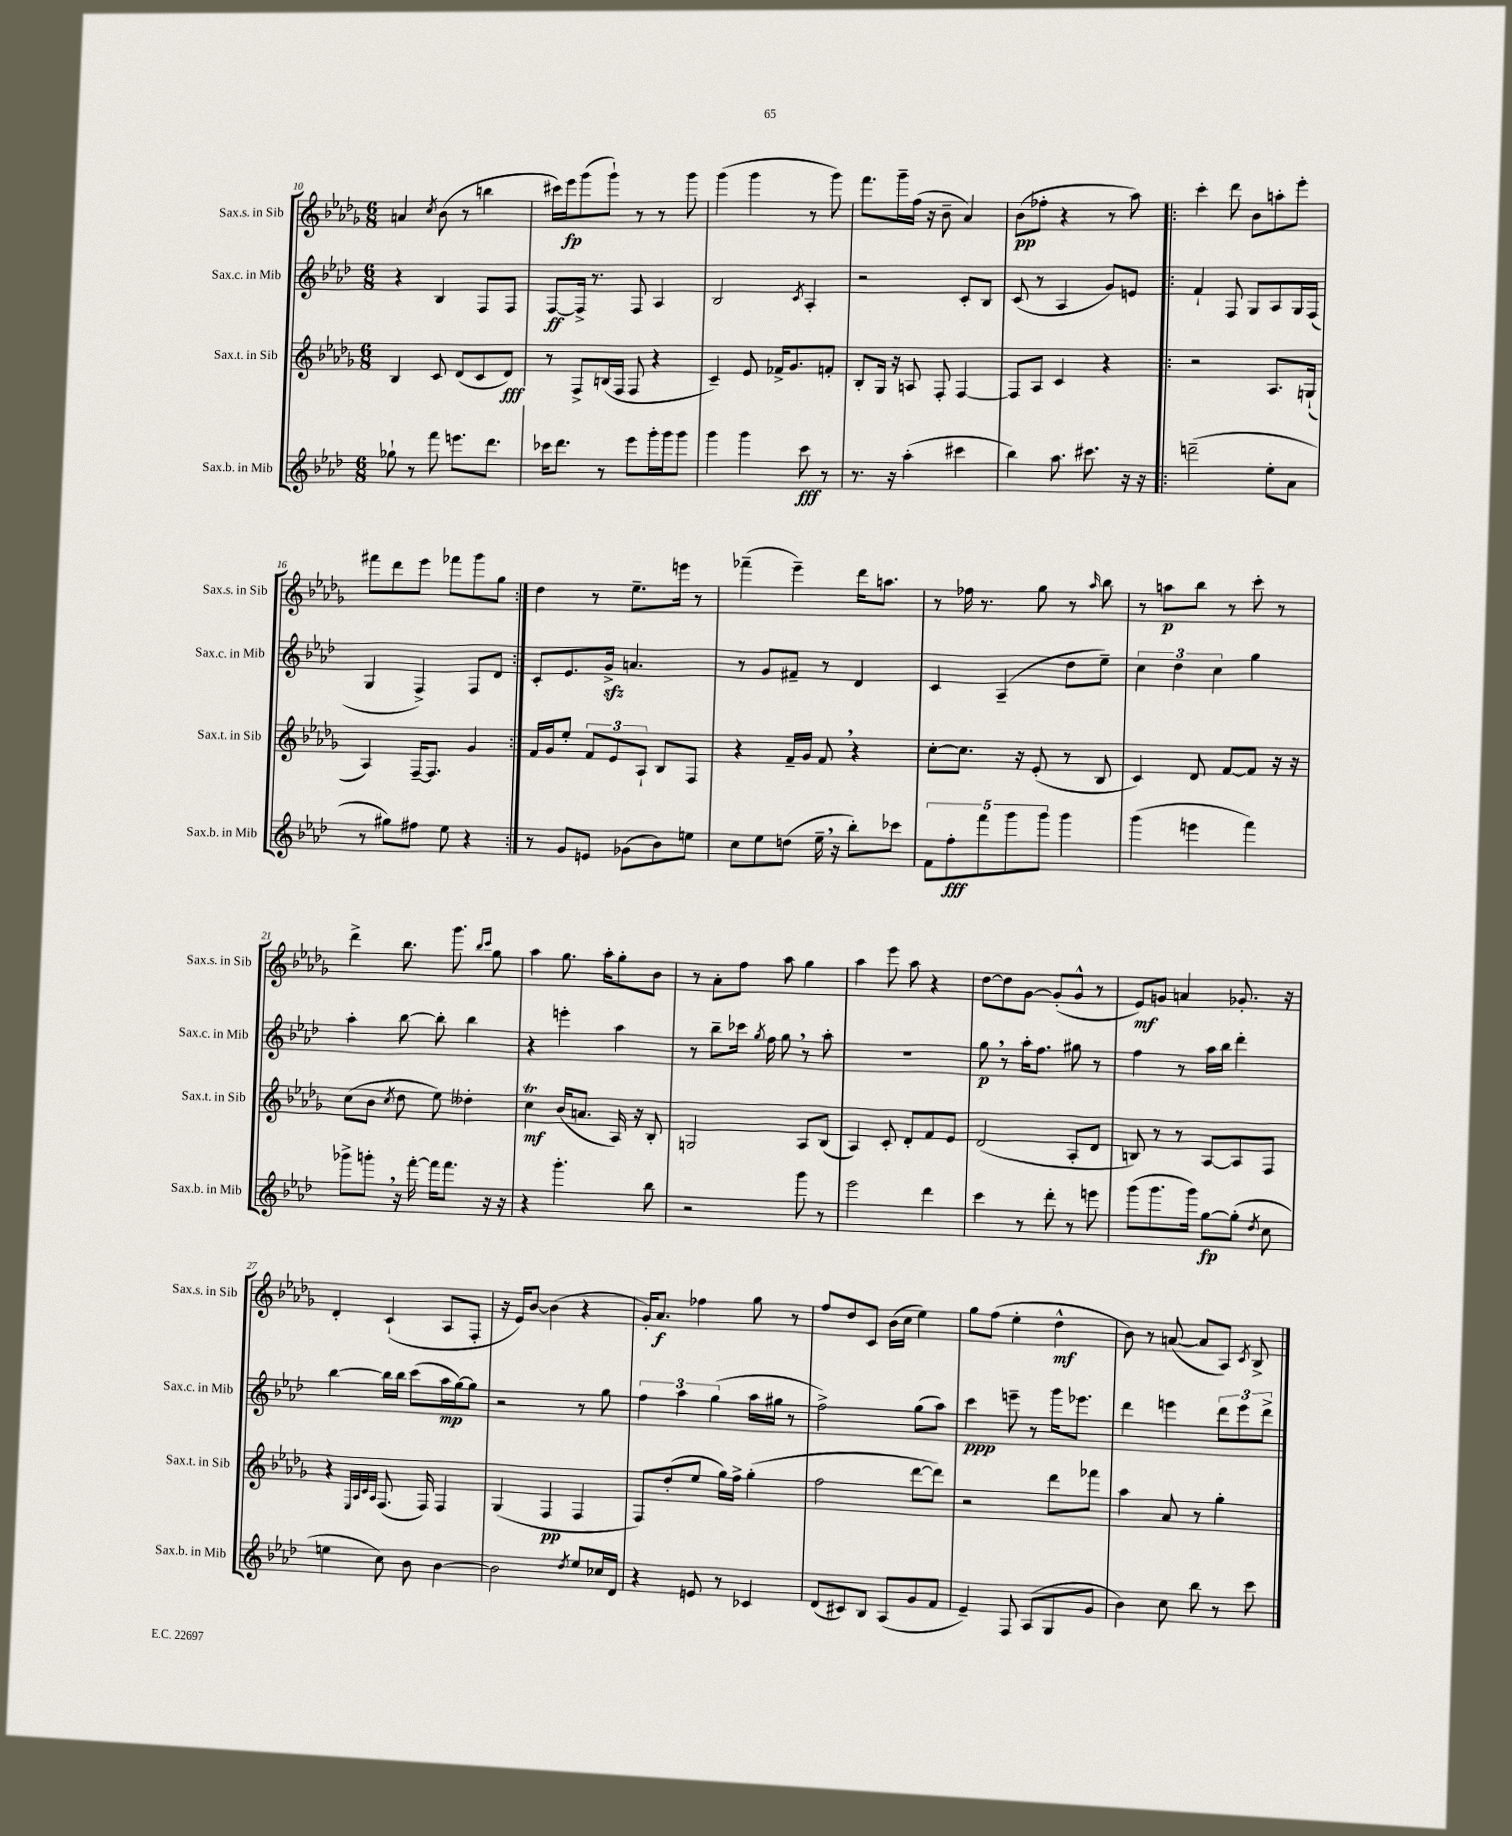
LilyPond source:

<<
\new StaffGroup <<
\new Staff = "s0" \with { instrumentName = "Sax.s. in Sib" shortInstrumentName = "Sax.s. in Sib" } {
    \clef treble \key des \major \numericTimeSignature \time 6/8
    \autoBeamOff a'4 \acciaccatura { c''8 } bes'8( r8 b''4 |
    cis'''16[) ees'''16\fp ges'''8( ges'''8]-!) r8 r8 ges'''8 |
    ges'''4( ges'''4 r8 ges'''8) |
    f'''8.[ ges'''16-- f''16]( r16 bes'8-- aes'4) |
    bes'8[\pp( fes''8]-. r4 r8 aes''8) |
    \repeat volta 2 { c'''4-. des'''8 bes'8[ a''8-. ees'''8]-. |
    fis'''8[ des'''8 ees'''8] fes'''8[ ges'''8 ges''8] | }
    des''4 r8 ees''8.[-- e'''16] r8 |
    fes'''4--( ees'''4--) des'''16[ a''8.] |
    r8 fes''16 r8. ges''8 r8 \grace { aes''16 } bes''8 |
    r8 a''8[\p bes''8] r8 c'''8-. r8 |
    des'''4-> bes''8. ges'''8. \grace { bes''16[ c'''16] } ges''8 |
    aes''4 ges''8. aes''16[-. ges''8-. bes'8] |
    r8 aes'8[-. f''8] aes''8 ges''4 |
    aes''4 ees'''8 aes''8 r4 |
    des''8[~ des''8 ges'8]~ ges'8[-.( ges'8]-^ r8 |
    ees'8[\mf) g'8] a'4 ges'8.-. r16 |
    des'4-. c'4-!( aes8[ f8]-. |
    r16 ees'16[) bes'8]~ bes'4( r4 |
    ges'16[-.) aes'8.]\f fes''4 ges''8 r8 |
    f''8[ des''8 c'8] bes'16[( c''16] ees''4) |
    ges''8[ f''8]( ees''4-. des''4-^\mf |
    bes'8) r8 a'8~( a'8[ aes8]) \acciaccatura { c'8 } bes8-> \bar "|." |
}
\new Staff = "s1" \with { instrumentName = "Sax.c. in Mib" shortInstrumentName = "Sax.c. in Mib" } {
    \clef treble \key aes \major \numericTimeSignature \time 6/8
    \autoBeamOff r4 bes4 f8[ f8] |
    f8[~\ff f16]-> r8. f8 aes4 |
    bes2 \acciaccatura { c'8 } aes4-. |
    r2 c'8[-. bes8] |
    c'8( r8 aes4 g'8[) e'8] |
    \repeat volta 2 { f'4-! f8 g8[ aes8 g16 f16]( |
    g4 f4->) f8[ des'8] | }
    c'8[-. ees'8. g'16]->\sfz a'4. |
    r8 g'8[ fis'8]-- r8 des'4 |
    c'4 aes4--( des''8[ ees''8]--) |
    \tuplet 3/2 { c''4 des''4 c''4 } g''4 |
    aes''4-. bes''8~ bes''8-. bes''4 |
    r4 e'''4-. aes''4 |
    r8 bes''8[-- ces'''16] \acciaccatura { g''8 } f''16 g''8 \breathe r8 aes''8-. |
    R2. |
    g''8\p \breathe r8 aes''16[-. f''8.] gis''8 r8 |
    f''4 r8 aes''16[ bes''16] des'''4-. |
    bes''4~ bes''16[ bes''16] c'''8[( aes''16\mp g''16~) g''8] |
    r2 r8 g''8 |
    \tuplet 3/2 { f''4 aes''4 g''4( } aes''16[ gis''16] r8 |
    f''2->) g''8[( aes''8]) |
    c'''4\ppp e'''8-- r8 g'''16[ ees'''8.] |
    des'''4 e'''4 \tuplet 3/2 { des'''8[ e'''8 des'''8]-> } \bar "|." |
}
\new Staff = "s2" \with { instrumentName = "Sax.t. in Sib" shortInstrumentName = "Sax.t. in Sib" } {
    \clef treble \key des \major \numericTimeSignature \time 6/8
    \autoBeamOff bes4 c'8 des'8[( c'8 des'8]\fff) |
    r8 f8[-> b16( f16] f8 r4 |
    c'4--) ees'8 fes'16[-> ges'8. f'8]-. |
    bes8[-. ges16] r16 a8 f8-. f4~ |
    f8[ aes8] c'4 r4 |
    \repeat volta 2 { r2 aes8.[ g16]-!( |
    aes4) f16[~-- f8.] ges'4 | }
    f'16[ ges'16 ees''8]-. \tuplet 3/2 { f'8[ ees'8 aes8]-! } bes8[ f8] |
    r4 f'16[-- ges'16] f'8 \breathe r4 |
    c''8[~-. c''8.] r16 ees'8-.( r8 bes8 |
    c'4) des'8 f'8[~ f'8] r16 r16 |
    c''8[( bes'8] \acciaccatura { c''8 } des''8 ees''8) deses''4-. |
    c''4\trill\mf bes'16[( a'8.] aes16) r16 bes8-. |
    g2 aes8[ bes8]( |
    aes4) c'8-. des'8[-. f'8 ees'8] |
    des'2( aes8[-. des'8] |
    b8) r8 r8 aes8[~ aes8 f8] |
    r4 \grace { ees32[ aes32 c'32 aes32] } f8.( f16) f4 |
    ges4( f4\pp f4 |
    f8[) des''8-.( ees''8] ges''16[) f''16]-> ges''4-.( |
    f''2 des'''8[~ des'''8]) |
    r2 des'''8[ fes'''8] |
    aes''4 aes'8 r8 ges''4-. \bar "|." |
}
\new Staff = "s3" \with { instrumentName = "Sax.b. in Mib" shortInstrumentName = "Sax.b. in Mib" } {
    \clef treble \key aes \major \numericTimeSignature \time 6/8
    \autoBeamOff ges''8-! r8 f'''8 e'''8.[ des'''8.] |
    ces'''16[ des'''8.] r8 ees'''8[ g'''16-. g'''16 g'''8] |
    g'''4 g'''4 c'''8\fff r8 |
    r8. r16 aes''4-.( cis'''4 |
    bes''4) aes''8. cis'''8. r16 r16 |
    \repeat volta 2 { d'''2--( ees''8[-. aes'8] |
    r8 gis''8[) fis''8] ees''8 r4 | }
    r8 g'8[ e'8] ges'8[( bes'8) e''8] |
    c''8[ ees''8 d''8]( ees''16-- \breathe r16 bes''8[-.) ces'''8] |
    \tuplet 5/4 { f'8[ f''8-.\fff f'''8 g'''8 g'''8] } g'''4 |
    g'''4( e'''4 f'''4) |
    ges'''8[-> g'''8]-. \breathe r16 f'''16~-. f'''16[ f'''8.] r16 r16 |
    r4 g'''4.-. bes''8 |
    r2 g'''8 r8 |
    ees'''2 des'''4 |
    c'''4 r8 des'''8-. r8 e'''8 |
    g'''8[( g'''8. g'''16]) g''8[~\fp g''8]-.( \acciaccatura { des''8 } c''8 |
    e''4 c''8) bes'8 bes'4~ |
    bes'2 \acciaccatura { des''8 } ees''8[ ces''16 des'16] |
    r4 e'8 r8 ces'4 |
    des'8[( cis'8) bes8] aes8[( g'8 f'8] |
    ees'4--) f8 aes8[( g8 g'8] |
    bes'4) c''8 bes''8 r8 c'''8 \bar "|." |
}
>>
>>
\layout { \context { \Score currentBarNumber = #10 } }
